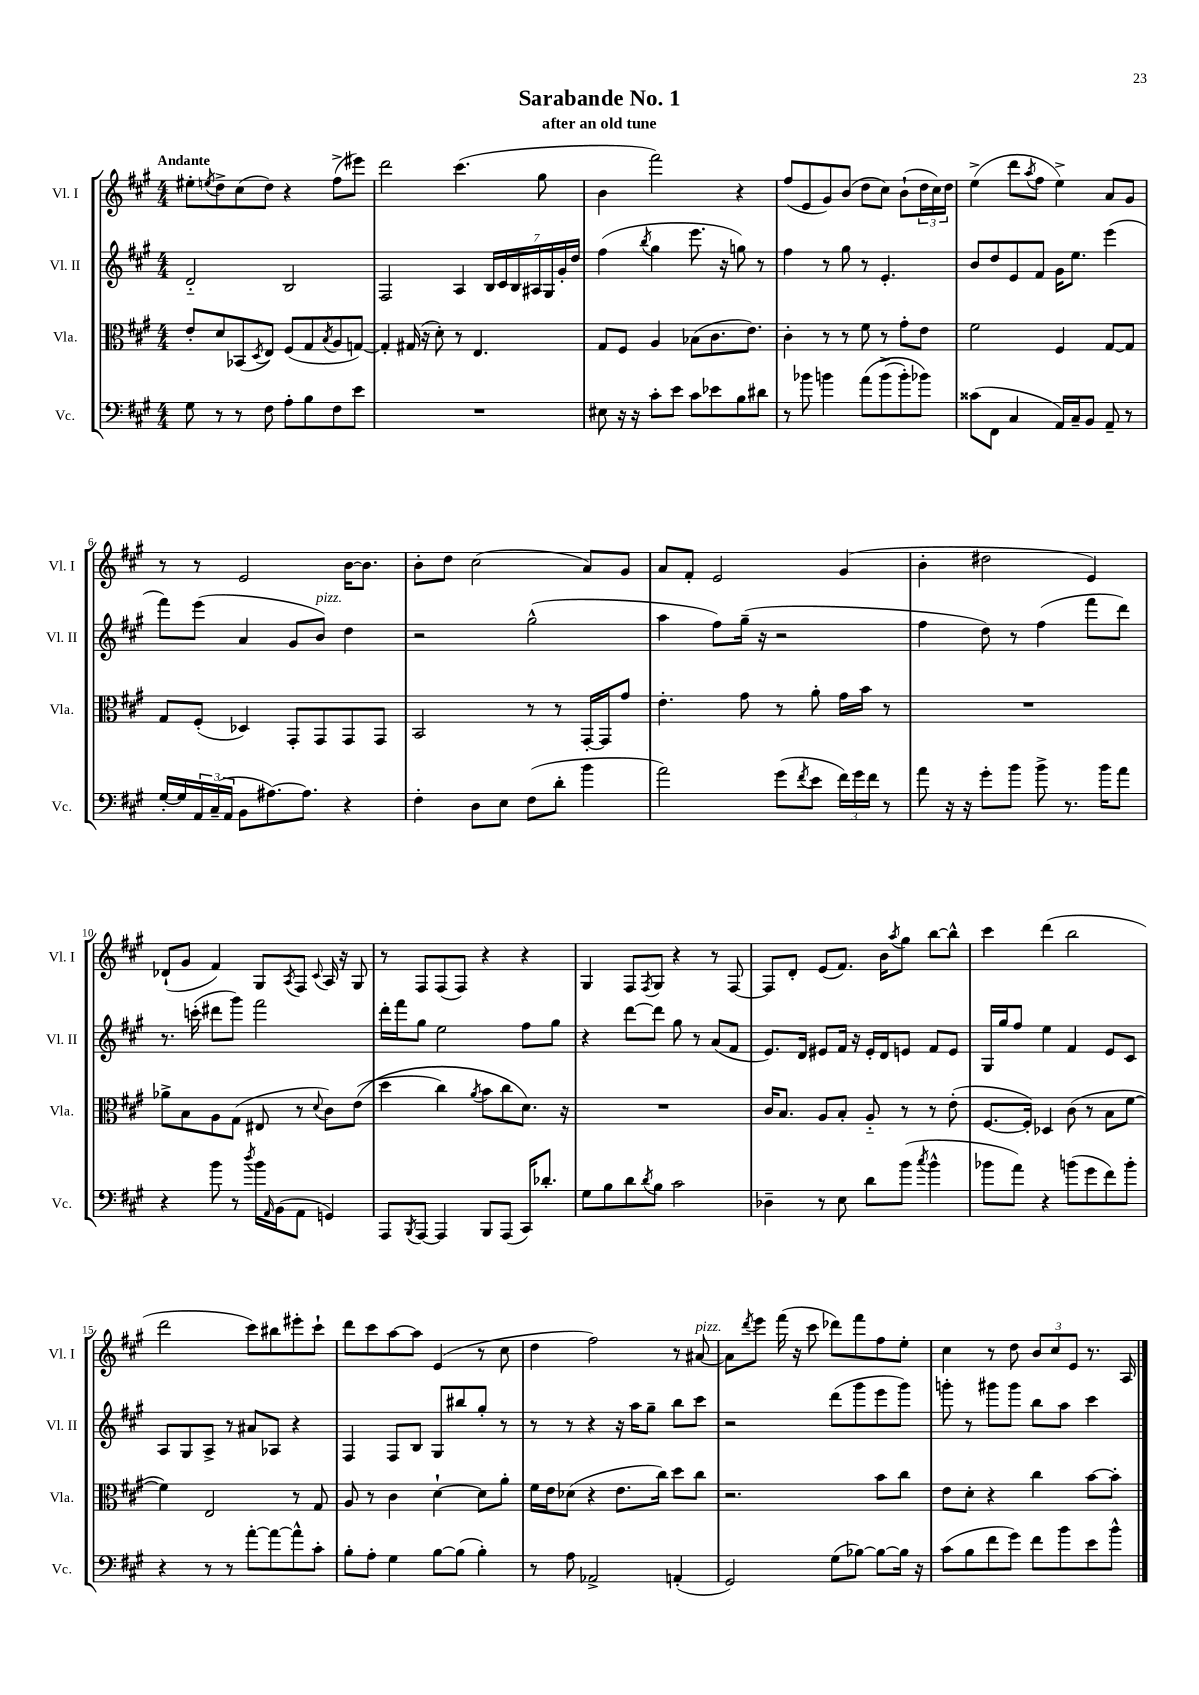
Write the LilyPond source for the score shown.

\header { title = "Sarabande No. 1" subtitle = "after an old tune" }
<<
\new StaffGroup <<
\new Staff = "s0" \with { instrumentName = "Vl. I" shortInstrumentName = "Vl. I" } {
    \clef treble \key a \major \numericTimeSignature \time 4/4 \tempo "Andante"
    eis''8-. \acciaccatura { e''8 } d''8-> cis''8( d''8) r4 fis''8->( eis'''8) |
    d'''2 cis'''4.( gis''8 |
    b'4 fis'''2) r4 |
    fis''8( e'8 gis'8) b'8( d''8 cis''8) b'8-!( \tuplet 3/2 { d''16 cis''16) d''16 } |
    e''4->( d'''8 \acciaccatura { a''8 } fis''8 e''4->) a'8 gis'8 |
    r8 r8 e'2 b'16~ b'8. |
    b'8-. d''8 cis''2( a'8) gis'8 |
    a'8 fis'8-. e'2 gis'4( |
    b'4-. dis''2 e'4) |
    des'8-!( gis'8 fis'4) gis8 \acciaccatura { a8 } fis8 \appoggiatura { cis'8 } a16 r16 gis8 |
    r8 fis8 fis8( fis8) r4 r4 |
    gis4 fis8 \acciaccatura { fis8 } gis8 r4 r8 fis8~ |
    fis8 d'8-. e'8( fis'8.) b'16 \acciaccatura { a''8 } gis''8 b''8~ b''8-^ |
    cis'''4 d'''4( b''2 |
    d'''2 cis'''8) bis''8 eis'''8-. cis'''8-! |
    d'''8 cis'''8 a''8~ a''8 e'4( r8 cis''8 |
    d''4 fis''2) r8 ais'8~^\markup { \italic "pizz." } |
    ais'8 \acciaccatura { d'''8 } e'''8 fis'''16( r16 cis'''8 des'''8) fis'''8 fis''8 e''8-. |
    cis''4 r8 d''8 \tuplet 3/2 { b'8 cis''8 e'8 } r8. a16 \bar "|." |
}
\new Staff = "s1" \with { instrumentName = "Vl. II" shortInstrumentName = "Vl. II" } {
    \clef treble \key a \major \numericTimeSignature \time 4/4
    d'2-_ b2 |
    fis2 a4 \tuplet 7/4 { b16 cis'16 b16 ais16 gis16 gis'16-. d''16 } |
    fis''4( \acciaccatura { b''8 } gis''4 e'''8. r16 g''8) r8 |
    fis''4 r8 gis''8 r8 e'4.-. |
    b'8 d''8 e'8 fis'8 gis'16 e''8. e'''4( |
    fis'''8) e'''8( a'4 gis'8 b'8^\markup { \italic "pizz." }) d''4 |
    r2 gis''2-^( |
    a''4 fis''8) gis''16--( r16 r2 |
    fis''4 d''8) r8 fis''4( fis'''8 d'''8) |
    r8. c'''16-.( dis'''8 gis'''8) fis'''2 |
    d'''16-. fis'''16 gis''8 e''2 fis''8 gis''8 |
    r4 d'''8~ d'''8 gis''8 r8 a'8( fis'8 |
    e'8.) d'16 eis'8 fis'16 r16 eis'16-. d'16 e'8 fis'8 e'8 |
    gis16 gis''16 fis''8 e''4 fis'4 e'8 cis'8 |
    a8 gis8 a8-> r8 ais'8 aes8 r4 |
    fis4 fis8 b8 gis8 bis''8 gis''8-. r8 |
    r8 r8 r4 r16 a''16 gis''8-- b''8 cis'''8 |
    r2 d'''8( gis'''8 e'''8 gis'''8) |
    g'''8-. r8 gis'''8 gis'''8 b''8 a''8 cis'''4 \bar "|." |
}
\new Staff = "s2" \with { instrumentName = "Vla." shortInstrumentName = "Vla." } {
    \clef alto \key a \major \numericTimeSignature \time 4/4
    e'8-. d'8 bes,8( \acciaccatura { d8 } e8) fis8( gis8 \acciaccatura { b8 } a8 g8~) |
    g4-. gis16( r16 d'8-.) r8 e4. |
    gis8 fis8 a4 bes8( cis'8. e'8.) |
    cis'4-. r8 r8 fis'8 r8 gis'8-. e'8 |
    fis'2 fis4 gis8~ gis8 |
    gis8 fis8-.( des4) gis,8-. gis,8 gis,8 gis,8 |
    b,2 r8 r8 gis,16~-. gis,16 gis'8 |
    e'4.-. gis'8 r8 a'8-. gis'16 b'16 r8 |
    R1 |
    aes'8-> b8 a8 gis8( eis8 r8 \appoggiatura { d'8 } cis'8) e'8(\( |
    d''4 cis''4) \acciaccatura { a'8 } b'8 cis''8 d'8.\) r16 |
    R1 |
    cis'16 b8. a8 b8-. a8-_ r8 r8 e'8-.( |
    fis8.~ fis16-.) des4 cis'8( r8 b8 fis'8~ |
    fis'4) e2 r8 gis8 |
    a8 r8 cis'4 d'4~-! d'8 a'8-. |
    fis'16 e'16 des'8( r4 e'8. cis''16) d''8 cis''8 |
    r2. b'8 cis''8 |
    e'8 d'8-. r4 cis''4 b'8~ b'8-. \bar "|." |
}
\new Staff = "s3" \with { instrumentName = "Vc." shortInstrumentName = "Vc." } {
    \clef bass \key a \major \numericTimeSignature \time 4/4
    gis8 r8 r8 fis8 a8-. b8 fis8 e'8 |
    R1 |
    eis8 r16 r16 cis'8-. e'8 cis'8 ees'8 b8 dis'8 |
    r8 bes'8 b'4 a'8\( b'8->( b'8-.) bes'8\) |
    cisis'8( fis,8 cis4 a,16) cis16-- b,8 a,8-- r8 |
    gis16~-. gis16 \tuplet 3/2 { a,16 cis16--( a,16 } b,8 ais8.~) ais8. r4 |
    fis4-. d8 e8 fis8( d'8-. b'4 |
    a'2) gis'8( \acciaccatura { fis'8 } e'8 \tuplet 3/2 { fis'16) gis'16 fis'16 } r8 |
    a'8 r16 r16 gis'8-. b'8 b'8-> r8. b'16 a'8 |
    r4 b'8 r8 \acciaccatura { d''8 } b'16 \grace { a,16 } b,16( a,8 g,4) |
    a,,8 \acciaccatura { b,,8 } a,,8~ a,,4 b,,8 a,,8( cis,16) des'8.-. |
    gis8 b8 d'8 \acciaccatura { d'8 } b8 cis'2 |
    des4-- r8 e8 d'8 b'8( \acciaccatura { cis''8 } b'4-^ |
    bes'8 a'8) r4 b'8( gis'8 fis'8) b'8-. |
    r4 r8 r8 a'8~-. a'8~ a'8-^ cis'8-. |
    b8-. a8-. gis4 b8~ b8( b4-.) |
    r8 a8 aes,2-> a,4-.( |
    gis,2) gis8( bes8~) bes8~ bes16 r16 |
    cis'8( b8 fis'8 gis'8) fis'8 b'8 e'8 b'8-^ \bar "|." |
}
>>
>>
